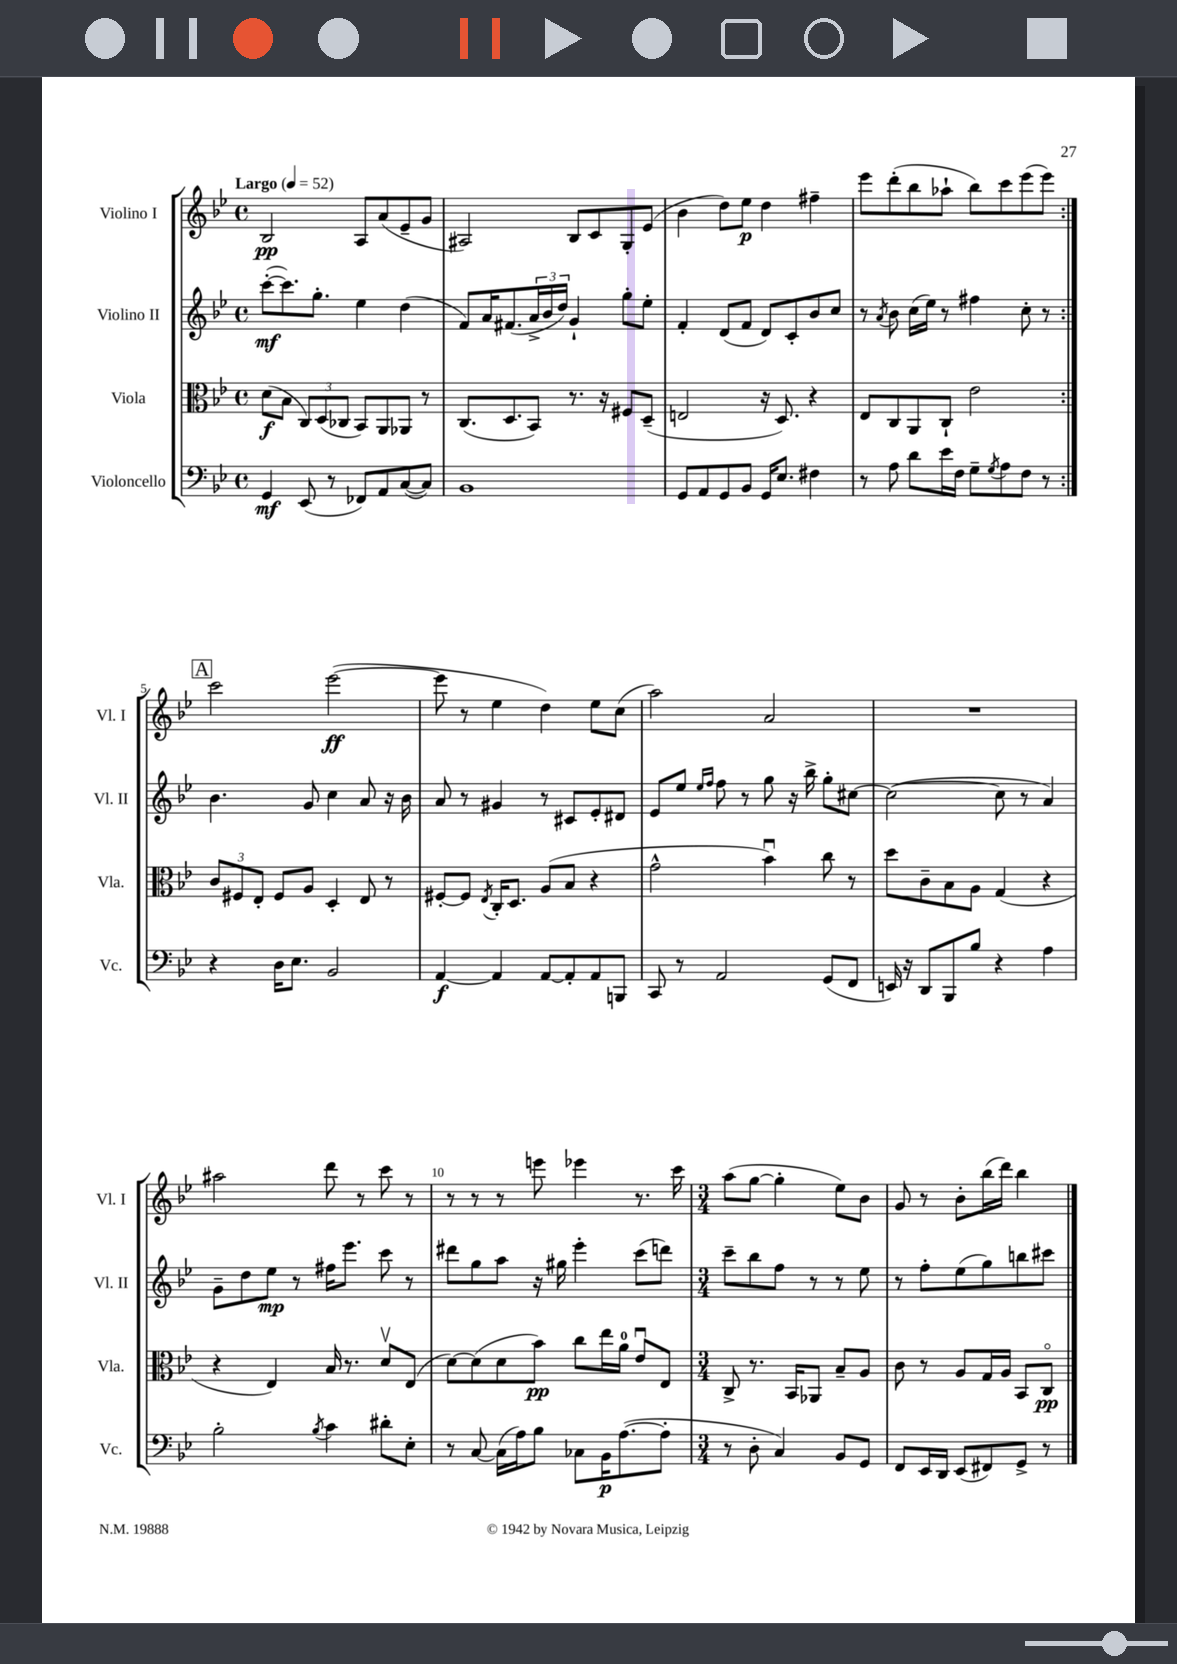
<<
\new StaffGroup <<
\new Staff = "s0" \with { instrumentName = "Violino I" shortInstrumentName = "Vl. I" } {
    \clef treble \key bes \major \defaultTimeSignature \time 4/4 \tempo "Largo" 4 = 52
    \repeat volta 2 { bes2\pp a8 a'8( ees'8-- g'8 |
    ais2) bes8 c'8 g8-. ees'8( |
    bes'4 d''8) ees''8\p d''4 fis''4-- |
    ees'''8 d'''8-.( bes''8 aes''8-! bes''8) c'''8 ees'''8( ees'''8) | }
    \mark \markup { \box "A" } c'''2 ees'''2~\ff( |
    ees'''8 r8 ees''4 d''4) ees''8 c''8( |
    a''2) a'2 |
    R1 |
    ais''2 d'''8 r8 c'''8 r8 |
    r8 r8 r8 e'''8 ees'''4 r8. c'''16 |
    \numericTimeSignature \time 3/4 a''8( g''8~ g''4-. ees''8) bes'8 |
    g'8 r8 bes'8-. bes''16( d'''16) bes''4 \bar "|." |
}
\new Staff = "s1" \with { instrumentName = "Violino II" shortInstrumentName = "Vl. II" } {
    \clef treble \key bes \major \defaultTimeSignature \time 4/4
    \repeat volta 2 { c'''8~-.\mf( c'''8.) g''8.-. ees''4 d''4( |
    f'8) a'16 fis'8.( \tuplet 3/2 { a'16-> bes'16 d''16) } g'4-! g''8-. ees''8-. |
    f'4-. d'8( f'8 d'8) c'8-. bes'8 c''8 |
    r8 \acciaccatura { a'8 } bes'8 c''16( ees''16) r8 fis''4 c''8-. r8 | }
    \mark \markup { \box "A" } bes'4. g'8 c''4 a'8 r16 bes'16 |
    a'8 r8 gis'4 r8 cis'8 ees'8-. dis'8 |
    ees'8 ees''8 \grace { ees''16 f''16 } f''8 r8 g''8 r16 bes''16-> g''8-. cis''8~ |
    cis''2~( cis''8 r8 a'4) |
    g'8-- d''8 ees''8\mp r8 fis''16 ees'''8. c'''8 r8 |
    dis'''8 g''8 a''8 r16 gis''16 ees'''4-. c'''8( d'''8) |
    \numericTimeSignature \time 3/4 c'''8-- bes''8 f''8 r8 r8 ees''8 |
    r8 f''8-. ees''8( g''8) b''8 cis'''8 \bar "|." |
}
\new Staff = "s2" \with { instrumentName = "Viola" shortInstrumentName = "Vla." } {
    \clef alto \key bes \major \defaultTimeSignature \time 4/4
    \repeat volta 2 { d'8\f( bes8 \tuplet 3/2 { c8) d8( ces8 } bes,8) a,8 aes,8 r8 |
    c8.( d8. bes,8) r8. r16 fis8 d8--( |
    e2 r16 d8.) r4 |
    ees8 c8 a,8 c8-! ees'2 | }
    \mark \markup { \box "A" } \tuplet 3/2 { c'8 fis8 ees8-. } fis8 a8 d4-. ees8 r8 |
    fis8~-. fis8 \acciaccatura { ees8 } c16-. d8. a8( bes8 r4 |
    g'2-^ bes'4\downbow) c''8 r8 |
    d''8 c'8-- bes8 a8 g4( r4 |
    r4 ees4) bes16 r8. d'8\upbow ees8( |
    d'8~) d'8( d'8 bes'8\pp) c''8 ees''16 a'16-0 ees'8\downbow ees8 |
    \numericTimeSignature \time 3/4 c8-> r8. bes,16 aes,8 bes8-- a8 |
    c'8 r8 a8 g16 a16 bes,8 c8\flageolet\pp \bar "|." |
}
\new Staff = "s3" \with { instrumentName = "Violoncello" shortInstrumentName = "Vc." } {
    \clef bass \key bes \major \defaultTimeSignature \time 4/4
    \repeat volta 2 { g,4\mf ees,8( r8 fes,8) a,8 c8~( c8) |
    bes,1 |
    g,8 a,8 g,8 bes,8 g,16 ees8. fis4 |
    r8 a8 d'8 ees'16 f16 g8-- \acciaccatura { g8 } a8 f8 r8 | }
    \mark \markup { \box "A" } r4 d16 ees8. bes,2 |
    a,4~\f a,4 a,8~ a,8-. a,8 b,,8 |
    c,8 r8 a,2 g,8( f,8 |
    e,16) r16 d,8 bes,,8 bes8 r4 a4 |
    bes2-. \acciaccatura { bes8 } c'4 dis'8-. ees8-. |
    r8 c8~ c16( a16) bes8 ces8 bes,16\p a8.~( a8-. |
    \numericTimeSignature \time 3/4 r8 d8-. c4) bes,8 g,8 |
    f,8 ees,16 d,16 ees,8( fis,8) g,8-> r8 \bar "|." |
}
>>
>>
\layout { \context { \Score \override BarNumber.break-visibility = ##(#f #t #t) barNumberVisibility = #(every-nth-bar-number-visible 5) } }
